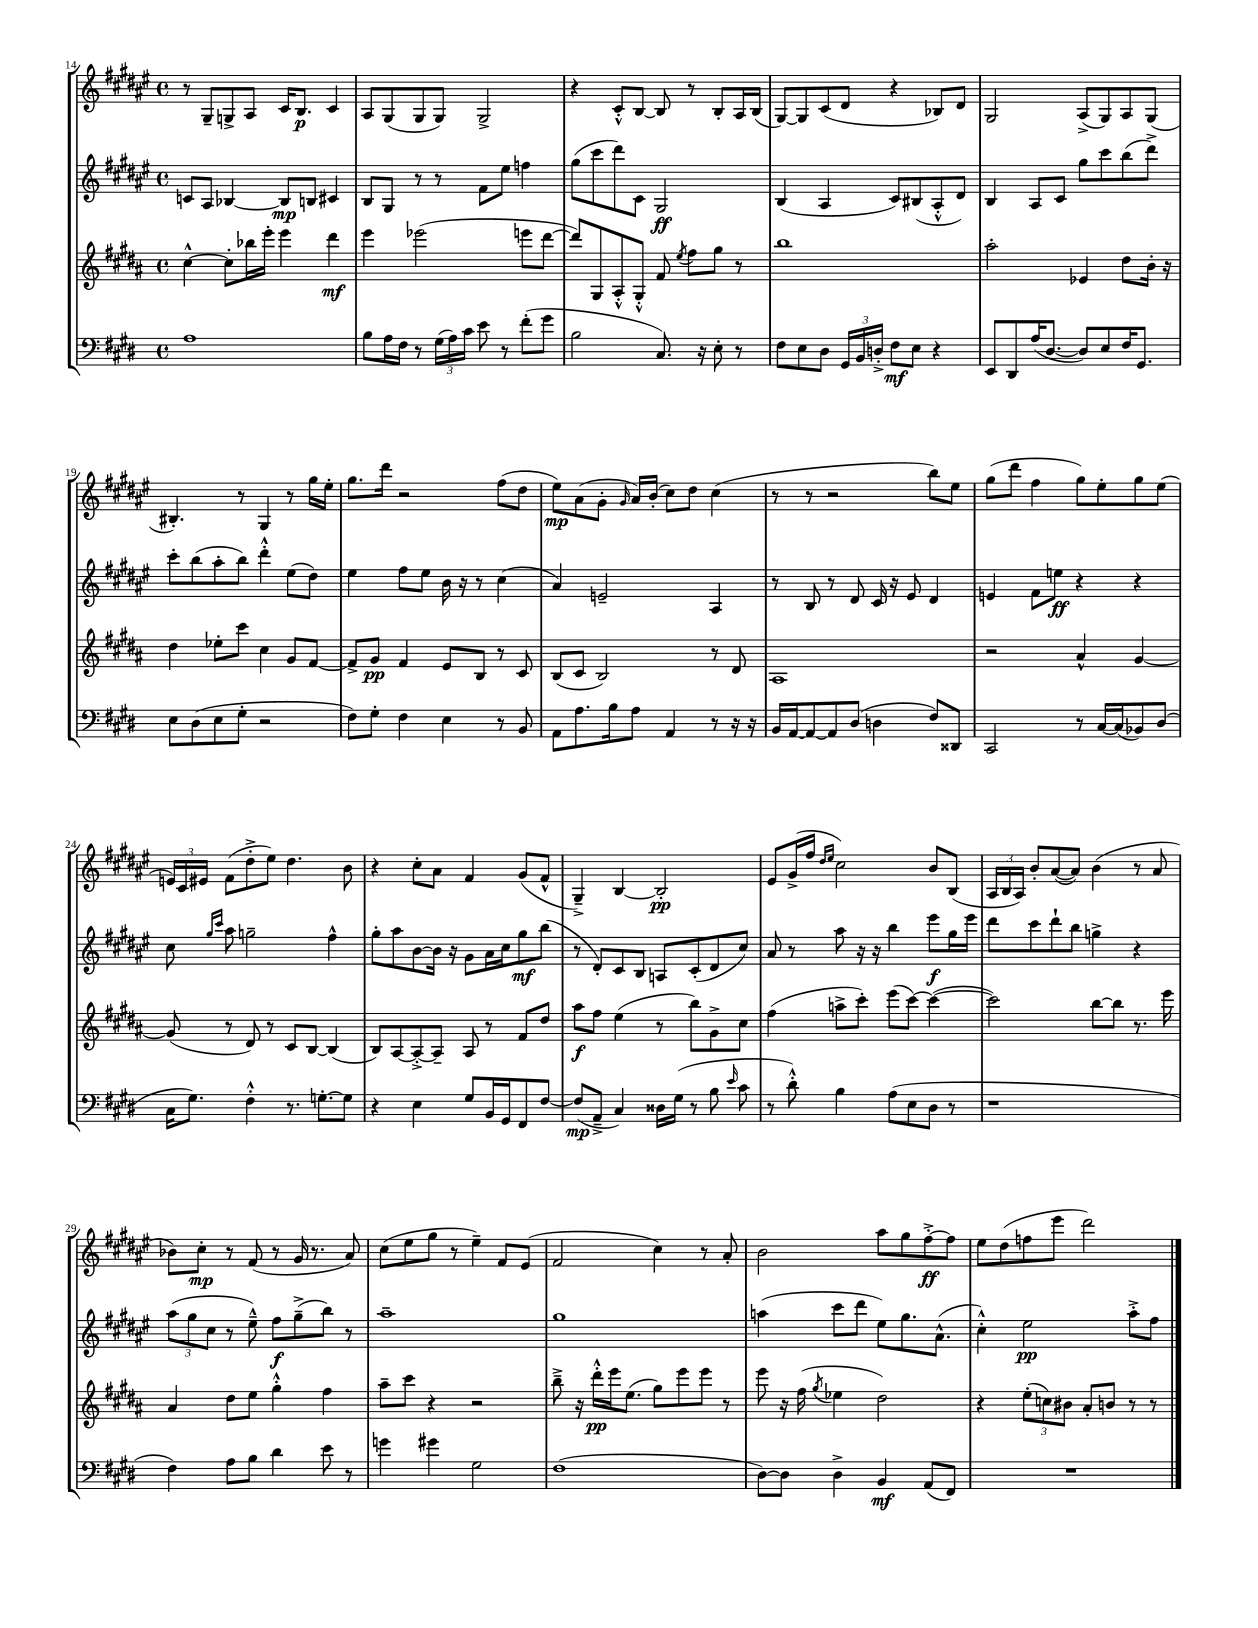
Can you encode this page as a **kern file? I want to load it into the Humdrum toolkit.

**kern	**kern	**kern	**kern
*staff4	*staff3	*staff2	*staff1
*clefF4	*clefG2	*clefG2	*clefG2
*k[f#c#g#d#]	*k[f#c#g#d#a#]	*k[f#c#g#d#a#e#]	*k[f#c#g#d#a#e#]
*M4/4	*M4/4	*M4/4	*M4/4
*met(c)	*met(c)	*met(c)	*met(c)
1A	[4cc#^^\	8c/L	8r
.	.	8A#/J	8G#~/L
.	8cc#'\]L	[4B-/	8G^/
.	16bb-\L	.	8A#/J
.	16eee'\JJ	.	.
.	4eee\	8B-/]L	16c#/LK
.	.	.	8.B/J
.	.	8B/J	.
.	4ddd#\	4c#/	4c#/
=	=	=	=
8B\L	4eee\	8B/L	8A#/L
16A\L	.	8G#/J	(8G#/
16F#\JJ	.	.	.
8r	(2eee-\	8r	8G#/
(24G#\LL	.	8r	8G#/J)
24A\)	.	.	.
24c#\JJ	.	.	.
8e\	.	8f#\L	2G#^/
8r	.	8ee#\J	.
(8f#'\L	8eee\L	4ff\	.
8g#\J	[8ddd#\J	.	.
=	=	=	=
2B\	8ddd#/]L)	(8gg#\L	4r
.	8G#/	8ccc#\	.
.	8A#'^^/	8ddd#\)	8c#'^^/L
.	8G#'^^/J	8c#\J	[8B/J
8.C#/)	8f#/	2G#/	8B/]
.	8qee/	.	.
.	8ff#\L	.	8r
16r	.	.	.
8E'\	8gg#\J	.	8B'/L
8r	8r	.	16A#/L
.	.	.	(16B/JJ
=	=	=	=
8F#\L	1bb	(4B/	[8G#/L)
8E\	.	.	8G#/]
8D#\J	.	4A#/	(8c#/
24GG#/LL	.	.	8d#/J
24BB/	.	.	.
24D'^/JJ	.	.	.
8F#\L	.	8c#/L)	4r
8E\J	.	(8B#/	.
4r	.	8A#'^^/	8B-/L)
.	.	8d#/J)	8d#/J
=	=	=	=
8EE/L	2aa#'\	4B/	2G#/
8DD#/	.	.	.
(16A/K	.	8A#/L	.
[8.D#/J	.	.	.
.	.	8c#/J	.
8D#/]L)	4e-/	8gg#\L	(8A#^/L
8E/	.	8ccc#\	8G#/)
16F#/K	8dd#\L	(8bb\	8A#/
8.GG#/J	.	.	.
.	16b'\Jk	8ddd#^\J)	(8G#/J
.	16r	.	.
=	=	=	=
8E\L	4dd#\	8ccc#'\L	4.B#'/)
(8D#\	.	(8bb\	.
8E\	8ee-'\L	8aa#'\	.
8G#'\J	8ccc#\J	8bb\J)	8r
2r	4cc#\	4ddd#'^^\	4G#/
.	8g#/L	(8ee#\L	8r
.	[8f#/J	8dd#\J)	16gg#\LL
.	.	.	16ee#'\JJ
=	=	=	=
8F#\L)	8f#^/]L	4ee#\	8.gg#\L
8G#'\J	8g#/J	.	.
.	.	.	16ddd#\Jk
4F#\	4f#/	8ff#\L	2r
.	.	8ee#\J	.
4E\	8e/L	16b\	.
.	.	16r	.
.	8B/J	8r	.
8r	8r	(4cc#\	(8ff#\L
8BB/	8c#/	.	8dd#\J
=	=	=	=
8AA\L	(8B/L	4a#/)	8ee#\L)
8.A\	8c#/J	.	(8a#\
.	2B/)	2e~/	8g#'\J
16B\k	.	.	.
.	.	.	16qqg#/
8A\J	.	.	16a#/LL)
.	.	.	(16b'/JJ
4AA/	.	.	8cc#\L)
.	.	.	8dd#\J
8r	8r	4A#/	(4cc#\
16r	8d#/	.	.
16r	.	.	.
=	=	=	=
16BB/LL	1A#	8r	8r
[16AA/J	.	.	.
8AA/_	.	8B/	8r
8AA/]	.	8r	2r
(8D#/J	.	8d#/	.
4D\	.	16c#/	.
.	.	16r	.
.	.	8e#/	.
8F#/L)	.	4d#/	8bb\L)
8DD##/J	.	.	8ee#\J
=	=	=	=
2CC#/	2r	4e/	(8gg#\L
.	.	.	8ddd#\J
.	.	8f#\L	4ff#\
.	.	8ee\J	.
8r	4a#^^/	4r	8gg#\L)
[16C#/LL	.	.	8ee#'\
(16C#/]J	.	.	.
8BB-/)	[4g#/	4r	8gg#\
(8D#/J	.	.	(8ee#\J
=	=	=	=
16C#\LK	(8g#/]	8cc#\	24e/LL)
.	.	.	24c#/
8.G#\J)	.	.	.
.	.	.	24e#/JJ
.	.	16qqgg#/LL	.
.	.	16qqccc#/JJ	.
.	8r	8aa#\	(8f#\L
4F#'^^\	8d#/)	2gg~\	8dd#'^\
.	8r	.	8ee#\J)
8.r	8c#/L	.	4.dd#\
.	[8B/J	.	.
[8.G'\L	.	.	.
.	(4B/]	4ff#^^\	.
8G\]J	.	.	8b\
=	=	=	=
4r	8B/L)	8gg#'\L	4r
.	[8A#/	8aa#\	.
4E\	8A#'^/_	[8b\	8cc#'\L
.	8A#~/]J	16b\]Jk	8a#\J
.	.	16r	.
8G#/L	8A#/	8g#\L	4f#/
16BB/L	8r	16a#\L	.
16GG#/J	.	16cc#\J	.
8FF#/	8f#/L	8gg#\	(8g#/L
[8F#/J	8dd#/J	(8bb\J	8f#^^/J
=	=	=	=
(8F#/]L	8aa#\L	8r	4G#~^/)
8AA~^/J	8ff#\J	8d#'/L)	.
4C#/)	(4ee\	8c#/	[4B/
.	.	8B/J	.
16D##\LL	8r	8A/L	2B'/]
(16G#\JJ	.	.	.
8r	8bb\L)	(8c#'/	.
8B\	8g#^\	8d#/	.
16qqe/	.	.	.
8c#\	8cc#\J	8cc#/J)	.
=	=	=	=
8r	(4ff#\	8a#/	8e#/L
8d#'^^\)	.	8r	(16g#^/L
.	.	.	16ff#/JJ
.	.	.	16qqdd#/LL
.	.	.	16qqee#/JJ
4B\	8aa^\L	8aa#\	2cc#\)
.	8ccc#'\J)	16r	.
.	.	16r	.
(8A\L	(8eee\L	4bb\	.
8E\	[8ccc#\J)	.	.
8D#\J	(4ccc#\_	8eee#\L	8b/L
8r	.	16gg#\L	(8B/J
.	.	16eee#\JJ	.
=	=	=	=
1r	2ccc#\])	8ddd#\L	24A#/LL
.	.	.	24B/
.	.	.	24A#/JJ)
.	.	8ccc#\	8b'/L
.	.	8ddd#`\	([8a#/
.	.	8bb\J	8a#/]J)
.	[8bb\L	4gg^\	(4b\
.	8bb\]J	.	.
.	8.r	4r	8r
.	.	.	8a#/
.	16eee\	.	.
=	=	=	=
4F#\)	4a#/	(12aa#\L	8b-\L)
.	.	12gg#\	.
.	.	.	8cc#'\J
.	.	12cc#\J	.
8A\L	8dd#\L	8r	8r
8B\J	8ee\J	8ee#~^^\)	(8f#/
4d#\	4gg#'^^\	8ff#\L	8r
.	.	(8gg#~^\	16g#/
.	.	.	8.r
8e\	4ff#\	8bb\J)	.
8r	.	8r	8a#/)
=	=	=	=
4g\	8aa#~\L	1aa#~	(8cc#\L
.	8ccc#\J	.	8ee#\
4g#\	4r	.	8gg#\J
.	.	.	8r
2G#\	2r	.	4ee#~\)
.	.	.	8f#/L
.	.	.	(8e#/J
=	=	=	=
(1F#	8bb~^\	1gg#	2f#/
.	16r	.	.
.	16ddd#'^^\LL	.	.
.	16eee\J	.	.
.	(8.ee\J	.	.
.	8gg#\L)	.	4cc#\)
.	8eee\	.	.
.	8eee\J	.	8r
.	8r	.	8a#'/
=	=	=	=
[8D#\L)	8eee\	(4aa\	2b\
8D#\]J	16r	.	.
.	(16ff#\	.	.
.	8qgg#/	.	.
4D#^\	4ee-\	8ccc#\L	.
.	.	8ddd#\J	.
4BB/	2dd#\)	8ee#\L)	8aa#\L
.	.	8.gg#\	8gg#\
(8AA/L	.	.	[8ff#'^\
.	.	(8.a#^^\J	.
8FF#/J)	.	.	8ff#\]J
=	=	=	=
1r	4r	4cc#'^^\)	8ee#\L
.	.	.	(8dd#\
.	(12ee'\L	2ee#\	8ff\
.	12cc\)	.	.
.	.	.	8eee#\J
.	12b#\J	.	.
.	8a#'/L	.	2ddd#\)
.	8b/J	.	.
.	8r	8aa#'^\L	.
.	8r	8ff#\J	.
==	==	==	==
*-	*-	*-	*-
